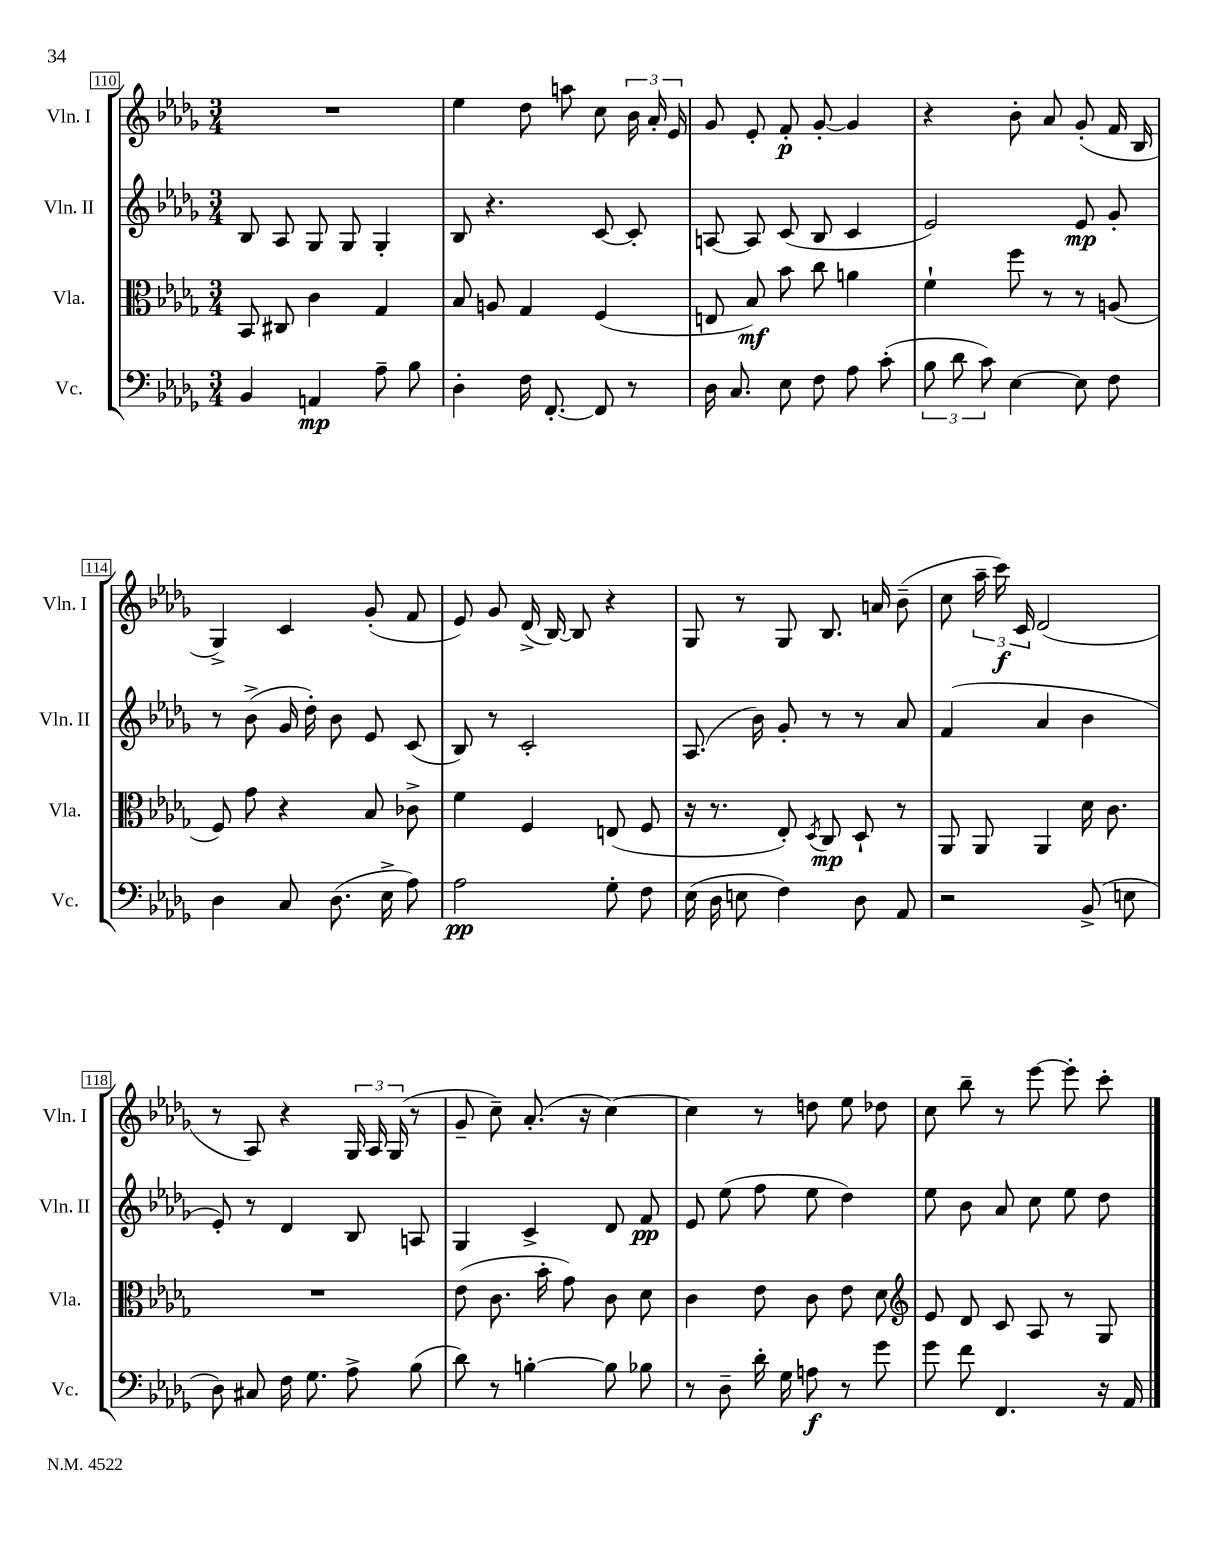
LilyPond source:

<<
\new StaffGroup <<
\new Staff = "s0" \with { instrumentName = "Vln. I" shortInstrumentName = "Vln. I" } {
    \clef treble \key des \major \numericTimeSignature \time 3/4
    \autoBeamOff R2. |
    ees''4 des''8 a''8 c''8 \tuplet 3/2 { bes'16 aes'16-. ees'16 } |
    ges'8 ees'8-. f'8-.\p ges'8~-. ges'4 |
    r4 bes'8-. aes'8 ges'8-.( f'16 bes16 |
    ges4->) c'4 ges'8-.( f'8 |
    ees'8) ges'8 des'16->( bes16~) bes8 r4 |
    ges8 r8 ges8 bes8. a'16 bes'8--( |
    c''8 \tuplet 3/2 { aes''16-- c'''16\f) c'16 } des'2( |
    r8 aes8) r4 \tuplet 3/2 { ges16 aes16 ges16( } r8 |
    ges'8-- c''8--) aes'8.-.( r16 c''4~) |
    c''4 r8 d''8 ees''8 des''8 |
    c''8 bes''8-- r8 ees'''8~ ees'''8-. c'''8-. \bar "|." |
}
\new Staff = "s1" \with { instrumentName = "Vln. II" shortInstrumentName = "Vln. II" } {
    \clef treble \key des \major \numericTimeSignature \time 3/4
    \autoBeamOff bes8 aes8 ges8 ges8 ges4-. |
    bes8 r4. c'8~ c'8-. |
    a8~ a8 c'8( bes8 c'4 |
    ees'2) ees'8\mp ges'8-. |
    r8 bes'8->( ges'16 des''16-.) bes'8 ees'8 c'8( |
    bes8) r8 c'2-. |
    aes8.( bes'16) ges'8-. r8 r8 aes'8 |
    f'4( aes'4 bes'4 |
    ees'8-.) r8 des'4 bes8 a8 |
    ges4 c'4-> des'8 f'8\pp |
    ees'8 ees''8( f''8 ees''8 des''4) |
    ees''8 bes'8 aes'8 c''8 ees''8 des''8 \bar "|." |
}
\new Staff = "s2" \with { instrumentName = "Vla." shortInstrumentName = "Vla." } {
    \clef alto \key des \major \numericTimeSignature \time 3/4
    \autoBeamOff bes,8 cis8 c'4 ges4 |
    bes8 a8 ges4 f4( |
    e8 bes8\mf) bes'8 c''8 a'4 |
    f'4-! f''8 r8 r8 a8( |
    f8) ges'8 r4 bes8 ces'8-> |
    f'4 f4 e8( f8 |
    r16 r8. ees8-.) \acciaccatura { des8 } c8\mp des8-! r8 |
    aes,8 aes,8 aes,4 des'16 c'8. |
    R2. |
    ees'8( c'8. bes'16-. ges'8) c'8 des'8 |
    c'4 ees'8 c'8 ees'8 des'8 |
    \clef treble ees'8 des'8 c'8 aes8 r8 ges8 \bar "|." |
}
\new Staff = "s3" \with { instrumentName = "Vc." shortInstrumentName = "Vc." } {
    \clef bass \key des \major \numericTimeSignature \time 3/4
    \autoBeamOff bes,4 a,4\mp aes8-- bes8 |
    des4-. f16 f,8.~-. f,8 r8 |
    des16 c8. ees8 f8 aes8 c'8-.( |
    \tuplet 3/2 { bes8 des'8 c'8) } ees4~ ees8 f8 |
    des4 c8 des8.( ees16-> aes8) |
    aes2\pp ges8-. f8 |
    ees16( des16 e8 f4) des8 aes,8 |
    r2 bes,8->( e8 |
    des8) cis8 f16 ges8. aes8-> bes8( |
    des'8) r8 b4~-. b8 bes8 |
    r8 des8-- des'16-. ges16 a8\f r8 ges'8 |
    ges'8 f'8 f,4. r16 aes,16 \bar "|." |
}
>>
>>
\layout { \context { \Score currentBarNumber = #110 \override BarNumber.stencil = #(make-stencil-boxer 0.1 0.3 ly:text-interface::print) } }
